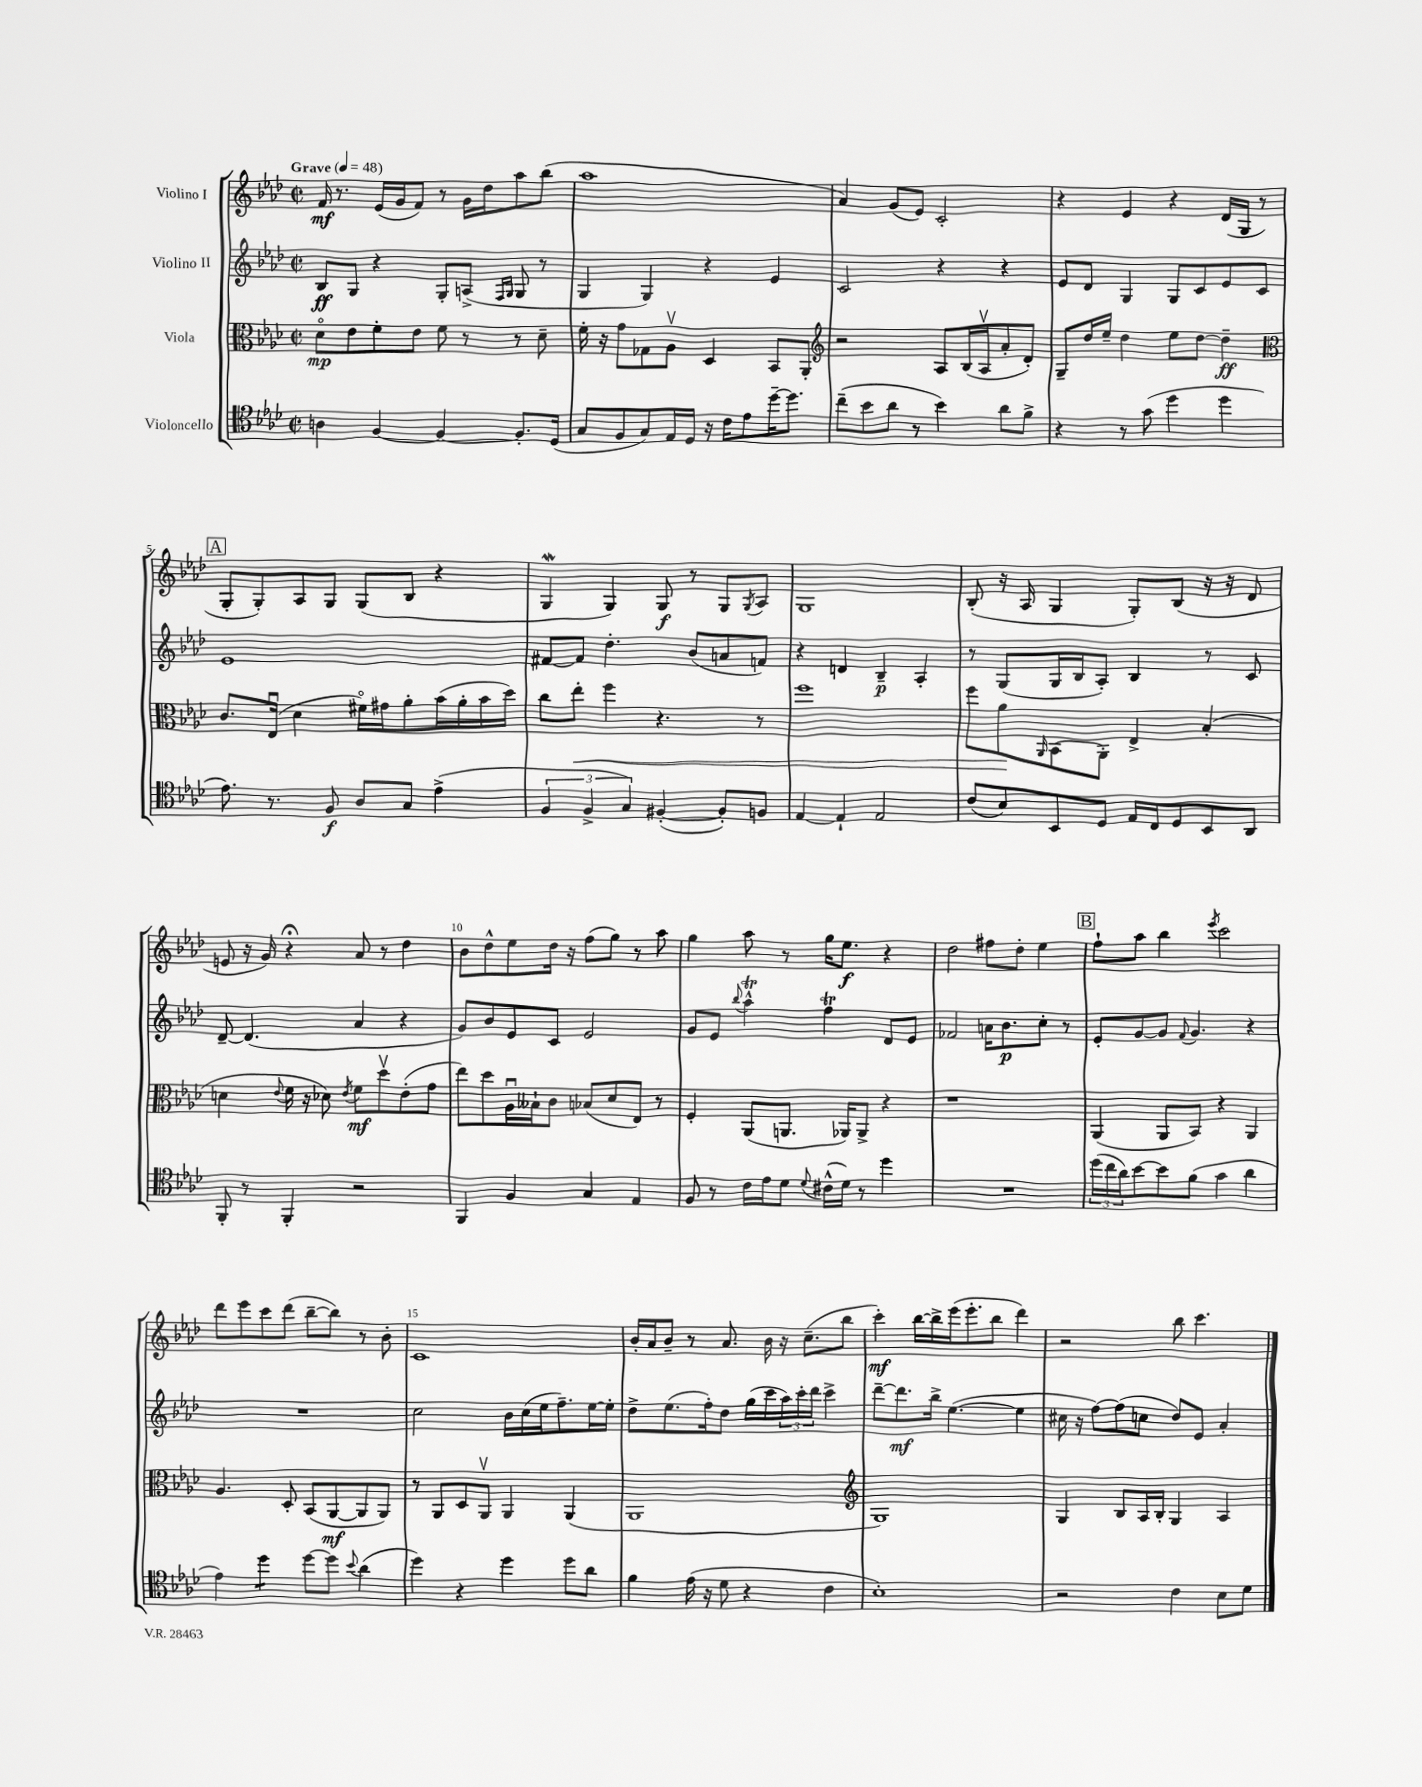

**kern	**kern	**kern	**kern
*staff4	*staff3	*staff2	*staff1
*clefC4	*clefC3	*clefG2	*clefG2
*k[b-e-a-d-]	*k[b-e-a-d-]	*k[b-e-a-d-]	*k[b-e-a-d-]
*M2/2	*M2/2	*M2/2	*M2/2
*met(c|)	*met(c|)	*met(c|)	*met(c|)
*MM48	*MM48	*MM48	*MM48
4A\	8d-o\L	8B-/L	16f/
.	.	.	8.r
.	8e-\	8G/J	.
[4F/	8f'\	4r	(16e-/LL
.	.	.	16g/J
.	8e-\J	.	8f/J)
4F/_	8f\	8G'/L	8r
.	8r	(8A^/J	16g\LL
.	.	.	16dd-\J
.	.	16qqF/LL	.
.	.	16qqG/JJ	.
8.F'/]L	8r	8G/	8aa-\
.	8d-~\	8r	(8bb-\J
(16D-/Jk	.	.	.
=	=	=	=
8G/L	16f'\	4G/	1aa-
.	16r	.	.
8F/	8g\L	.	.
8G/)	8G-\	4G/)	.
16E-/L	8A-v\J	.	.
16D-/JJ	.	.	.
16r	4D-/	4r	.
16c\LK	.	.	.
8e-\	.	.	.
[16dd-~\K	8BB-/L	4e-/	.
8.dd-\]J	.	.	.
.	8AA-'/J	.	.
=	=	=	=
*	*clefG2	*	*
(8cc~\L	2r	2c/	4a-/)
8b-\	.	.	.
8a-\J	.	.	(8g/L
8r	.	.	8e-/J)
4b-\)	8A-/L	4r	2c'/
.	(16B-/L	.	.
.	16A-v/J	.	.
8a-\L	8a-'/	4r	.
8f^\J	8d-'/J)	.	.
=	=	=	=
4r	8G~/L	8e-/L	4r
.	16dd-/L	8d-/J	.
.	16ee-~/JJ	.	.
8r	4dd-\	4G/	4e-/
(8g\	.	.	.
4dd-\	8ee-\L	8G/L	4r
.	[8dd-\J	8c/	.
4dd-\	4dd-~\]	8e-/	(16d-/LL
.	.	.	16G/JJ
.	.	8c/J	8r
=	=	=	=
*	*clefC3	*	*
8.e-\)	8.c/L	1e-	8G'/L
.	.	.	8G'/)
8.r	(16E-u/Jk	.	.
.	4d-\	.	8A-/
8F/	.	.	8G/J
8A-/L	16f#o\LL)	.	(8G/L
.	16g#\J	.	.
8G/J	8a-'\	.	8B-/J
(4e-^\	(16b-\L	.	4r
.	16a-'\	.	.
.	16b-\	.	.
.	16dd-\JJ)	.	.
=	=	=	=
6F/	8cc\L	[8f#/L	4G/
.	8ee-'\J	8f#/]J	.
6F^/	.	.	.
.	4ff\	4.dd-'\	4G/)
6G/)	.	.	.
([4F#'/	4.r	.	8G/
.	.	(8b-/L	8r
8F#'/]L)	.	8a/	8G/L
.	.	.	8qG/
8F/J	8r	8f/J)	8A-/J
=	=	=	=
[4E-/	1ff	4r	1G
4E-`/]	.	4d/	.
2E-/	.	4B-~/	.
.	.	4A-'/	.
=	=	=	=
(8c/L	8ff\L	8r	(8B-'/
8B-/)	8a-\	(8G/L	16r
.	.	.	16A-/
.	16qqAA-/	.	.
8BB-/	(8BB-\	16G/L	4G/
.	.	16B-/J	.
8D-/J	8AA-'\J)	8A-'/J)	.
16E-/LL	4E-^/	4B-/	8G'/L)
16C/J	.	.	.
8D-/	.	.	(8B-/J
8BB-/	(4B-'/	8r	16r
.	.	.	16r
8AA-/J	.	8c/	8d-/
=	=	=	=
8FF'/	4d\	[8d-~/	8e/
8r	.	(4.d-/]	16r
.	.	.	16g/)
.	8qqe-/	.	.
4FF'/	16f\	.	4r;
.	16r	.	.
.	8d-\)	.	.
.	8qe-/	.	.
2r	8f\L	4a-/	8a-/
.	8dd-v\	.	8r
.	(8e-'\	4r	4dd-\
.	8g\J	.	.
=	=	=	=
4FF/	8ee-\L)	8g/L)	8b-\L
.	8dd-\	8b-/	8dd-^^\
4F/	16A-u\L	8e-/	8ee-\
.	16B--`\J	.	.
.	8c\J	8c/J	16dd-\Jk
.	.	.	16r
4G/	(8B-/L	2e-/	(8ff\L
.	8d-/	.	8gg\J)
4E-/	8E-/J)	.	8r
.	8r	.	8aa-\
=	=	=	=
8F/	4F'/	8g/L	4gg\
8r	.	8e-/J	.
.	.	8qqbb-/	.
16c\LL	(8AA-/L	4aa-^^\	8aa-\
16e-\J	.	.	.
8d-\J	8.AA/J	.	8r
8qqd-/	.	.	.
(16c#^^\LL	.	4ff\	16gg\LK
16d-\JJ)	16AA-/LK)	.	8.ee-\J
8r	8AA-^/J	.	.
4dd-\	4r	8d-/L	4r
.	.	8e-/J	.
=	=	=	=
1r	1r	2f-/	2dd-\
.	.	16a\LK	8ff#\L
.	.	8.b-\	.
.	.	.	8dd-'\J
.	.	8cc'\J	4ee-\
.	.	8r	.
=	=	=	=
(24dd-\LL	(4AA-/	8e-'/L	8ff`\L
24cc\	.	.	.
24a-\J)	.	.	.
[8b-\	.	[8g/	8aa-\J
8b-\]	8AA-/L	8g/]J	4bb-\
.	.	8qqf/	.
(8f\J	8BB-/J)	4.g/	.
.	.	.	8qeee-/
4g\	4r	.	2ccc\
4a-\	4AA-/	4r	.
=	=	=	=
4e-\)	4.A-/	1r	8ddd-\L
.	.	.	8eee-\
4dd-\	.	.	8ccc\
.	8D-'/	.	(8ddd-\J
[8dd-\L	(8BB-/L	.	[8bb-~\L
8dd-\]J	[8AA-/	.	8bb-\]J)
8qqb-/	.	.	.
(4a-\	8AA-/]	.	8r
.	8AA-/J)	.	8b-'\
=	=	=	=
4dd-\)	8r	2cc\	1c
.	8AA-/L	.	.
4r	8D-/	.	.
.	8AA-v/J	.	.
4dd-\	4AA-/	16b-\LL	.
.	.	(16cc\	.
.	.	16ee-\J	.
.	.	8.ff~\)	.
8dd-\L	(4AA-/	.	.
8a-\J	.	[16ee-\L	.
.	.	16ee-'\]JJ	.
=	=	=	=
4f\	1AA-	8dd-^\L	16b-'/LL
.	.	.	16a-/J
.	.	(8.ee-\	8b-~/J
(16e-\	.	.	8r
16r	.	16ff'\k)	.
8d-\	.	8dd-\J	8.a-/
4r	.	(16gg\LL	.
.	.	16ccc\	16b-\
.	.	24aa-\)	16r
.	.	24ccc'\	.
.	.	.	(8.cc~\L
.	.	24ddd-\JJ	.
4c\	.	4ccc^\	.
.	.	.	8bb-\J
=	=	=	=
*	*clefG2	*	*
1B-')	1G)	[8ddd-~\L	4ccc'\)
.	.	8.ddd-\]	.
.	.	.	[16bb-\LL
.	.	16bb-^\Jk	16bb-^\]
.	.	([4.ee-\	(16eee-\J
.	.	.	8.eee-'\
.	.	.	8bb-\J
.	.	4ee-\]	4ddd-\)
=	=	=	=
2r	4G/	16cc#\	2r
.	.	16r	.
.	.	[8ff\L)	.
.	8B-/L	(8ff\]	.
.	16A-/L	8cc\J	.
.	16B-'/JJ	.	.
4c\	4G/	8dd-/L)	8bb-\
.	.	8e-/J	4.ccc\
8B-\L	4A-/	4a-'/	.
8d-\J	.	.	.
==	==	==	==
*-	*-	*-	*-
